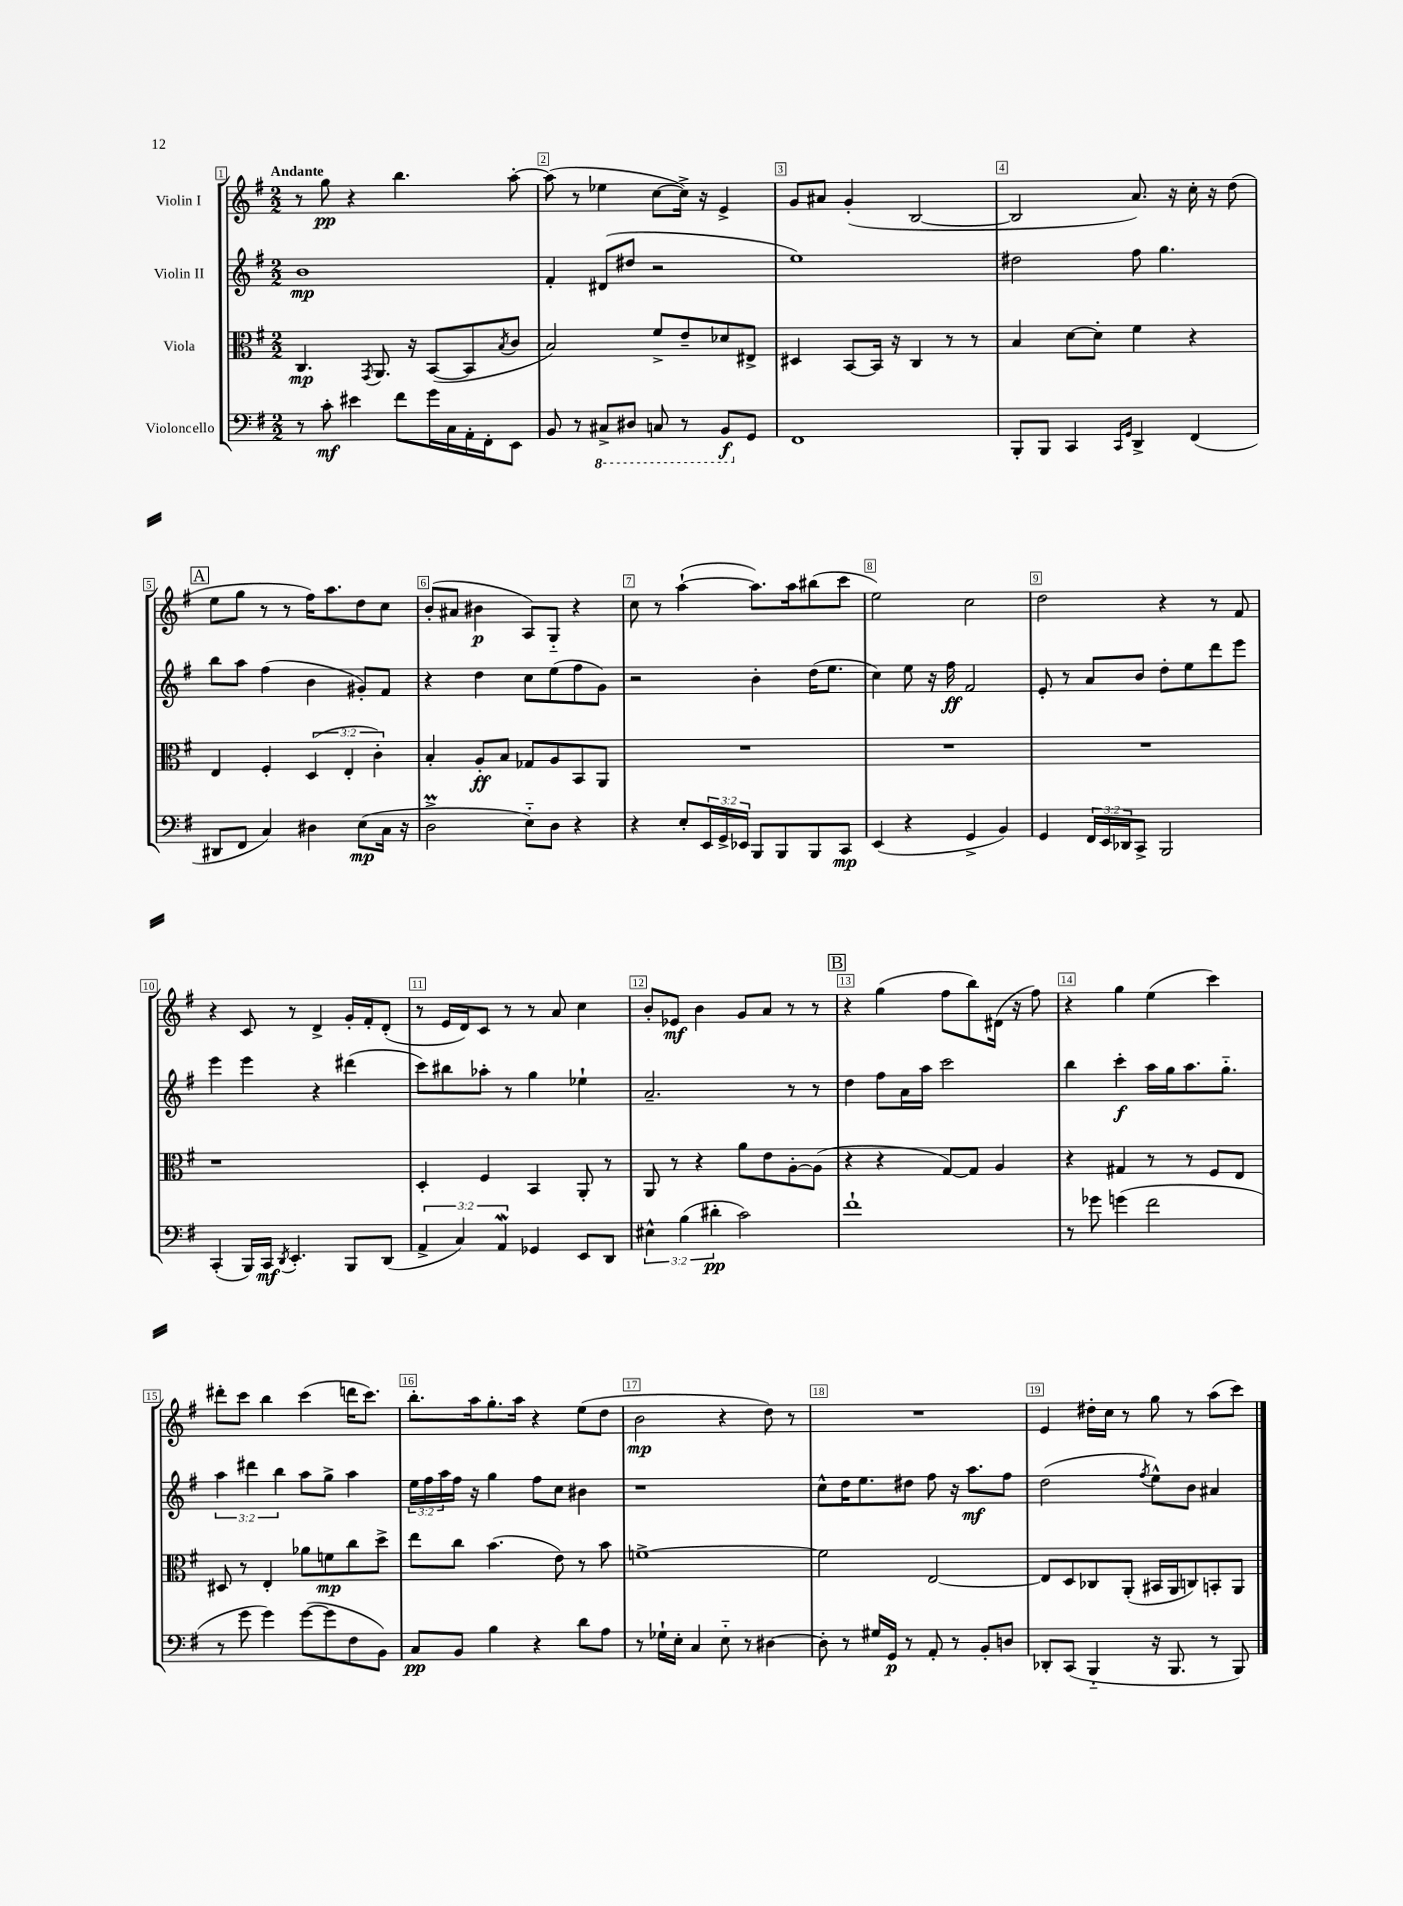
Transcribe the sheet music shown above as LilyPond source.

<<
\new StaffGroup <<
\new Staff = "s0" \with { instrumentName = "Violin I" } {
    \clef treble \key g \major \numericTimeSignature \time 2/2 \tempo "Andante"
    r8 g''8\pp r4 b''4. a''8~-. |
    a''8( r8 ees''4 c''8~ c''16->) r16 e'4-> |
    g'8 ais'8 g'4-.( b2~ |
    b2 a'8.) r16 c''16-. r16 d''8( |
    \mark \markup { \box "A" } e''8 g''8 r8 r8 fis''16) a''8. d''8 c''8 |
    b'8-.( ais'8 bis'4\p a8) g8-_ r4 |
    c''8 r8 a''4~-!( a''8.) a''16 bis''8( c'''8 |
    e''2) c''2 |
    d''2 r4 r8 fis'8 |
    r4 c'8 r8 d'4-> g'16-. fis'16-. d'8-.( |
    r8 e'16 d'16) c'8 r8 r8 a'8 c''4 |
    b'8-. ees'8\mf b'4 g'8 a'8 r8 r8 |
    \mark \markup { \box "B" } r4 g''4( fis''8 b''8) dis'16( r16 fis''8) |
    r4 g''4 e''4( c'''4) |
    dis'''8-. c'''8 b''4 c'''4( d'''16 c'''8.) |
    b''8.-. a''16 g''8.-. a''16 r4 e''8( d''8 |
    b'2\mp r4 d''8) r8 |
    R1 |
    e'4 dis''16-. c''16 r8 g''8 r8 a''8( c'''8) \bar "|." |
}
\new Staff = "s1" \with { instrumentName = "Violin II" } {
    \clef treble \key g \major \numericTimeSignature \time 2/2 \override Staff.TupletNumber.text = #tuplet-number::calc-fraction-text
    b'1\mp |
    fis'4-. dis'8( dis''8 r2 |
    e''1) |
    dis''2 fis''8 g''4. |
    \mark \markup { \box "A" } b''8 a''8 fis''4( b'4 gis'8-.) fis'8 |
    r4 d''4 c''8 e''8( fis''8 g'8) |
    r2 b'4-. d''16( e''8. |
    c''4) e''8 r16 fis''16\ff fis'2 |
    e'8-. r8 a'8 b'8 d''8-. e''8 d'''8 e'''8 |
    e'''4 e'''4 r4 dis'''4( |
    c'''8) bis''8 aes''8-. r8 g''4 ees''4-! |
    a'2.-- r8 r8 |
    \mark \markup { \box "B" } d''4 fis''8 a'16 a''16 c'''2 |
    b''4 c'''4-.\f a''16 g''16 a''8. g''8.-_ |
    \tuplet 3/2 { a''4 dis'''4 b''4 } a''8 g''8-> a''4 |
    \tuplet 3/2 { e''16 fis''16 a''16 } fis''16 r16 g''4 fis''8 c''8 bis'4 |
    r1 |
    c''8-^ d''16 e''8. dis''8 fis''8 r16 a''8.\mf fis''8 |
    d''2( \acciaccatura { fis''8 } e''8-^) b'8 ais'4 \bar "|." |
}
\new Staff = "s2" \with { instrumentName = "Viola" } {
    \clef alto \key g \major \numericTimeSignature \time 2/2 \override Staff.TupletNumber.text = #tuplet-number::calc-fraction-text
    c4.\mp \acciaccatura { g,8 } a,8. r16 b,8~( b,8 \acciaccatura { b8 } c'8 |
    b2) fis'8-> e'8-- des'8 eis8-> |
    dis4 b,8~ b,16 r16 c4 r8 r8 |
    b4 d'8~ d'8-. fis'4 r4 |
    \mark \markup { \box "A" } e4 fis4-. \tuplet 3/2 { d4( e4-. c'4-.) } |
    b4-. a8-.\ff b8 ges8 a8 b,8 a,8 |
    R1 |
    R1 |
    R1 |
    r1 |
    d4-. fis4 b,4 a,8-. r8 |
    a,8 r8 r4 a'8 e'8 a8~-. a8( |
    \mark \markup { \box "B" } r4 r4 g8~) g8 a4 |
    r4 gis4 r8 r8 fis8 e8 |
    dis8 r8 e4-. aes'8 f'8\mp c''8 d''8-> |
    e''8 c''8 b'4.( e'8) r8 b'8 |
    f'1~-> |
    f'2 e2~ |
    e8 d8 ces8 a,8-.( bis,16 a,16 c8) b,8-. a,8 \bar "|." |
}
\new Staff = "s3" \with { instrumentName = "Violoncello" } {
    \clef bass \key g \major \numericTimeSignature \time 2/2 \override Staff.TupletNumber.text = #tuplet-number::calc-fraction-text
    r8 c'8-.\mf eis'4 fis'8 g'16 c16 a,16-. fis,16-. e,8 |
    b,8 r8 \ottava #-1 cis,8-> dis,8 c,8 r8 b,,8\f \ottava #0 g,8 |
    fis,1 |
    b,,8-. b,,8 c,4 \grace { c,16 g,16 } d,4-> fis,4( |
    \mark \markup { \box "A" } dis,8 fis,8 c4) dis4 e8\mp( c16 r16 |
    d2->\prall e8-_) d8 r4 |
    r4 e8-. \tuplet 3/2 { e,16 g,16-> ees,16 } b,,8 b,,8 b,,8 c,8\mp |
    e,4( r4 g,4-> b,4) |
    g,4 \tuplet 3/2 { fis,16 e,16 des,16 } c,8-> b,,2 |
    c,4-.( b,,16) c,16\mf \acciaccatura { d,8 } e,4.-. b,,8 d,8( |
    \tuplet 3/2 { a,4-> c4) a,4\mordent } ges,4 e,8 d,8 |
    \tuplet 3/2 { eis4-^ b4( dis'4-.\pp } c'2) |
    \mark \markup { \box "B" } fis'1-! |
    r8 ges'8 g'4( fis'2 |
    r8 g'8 g'4) g'8~( g'8 fis8 b,8) |
    c8\pp b,8 b4 r4 d'8 a8 |
    r8 ges16-! e16-. c4 e8-_ r8 dis4~ |
    dis8-. r8 gis16 g,16\p r8 a,8-. r8 b,8-. d8 |
    des,8-. c,8( b,,4-_ r16 b,,8. r8 b,,8) \bar "|." |
}
>>
>>
\layout { \context { \Score \override BarNumber.break-visibility = ##(#f #t #t) barNumberVisibility = #all-bar-numbers-visible \override BarNumber.stencil = #(make-stencil-boxer 0.1 0.3 ly:text-interface::print) } }
